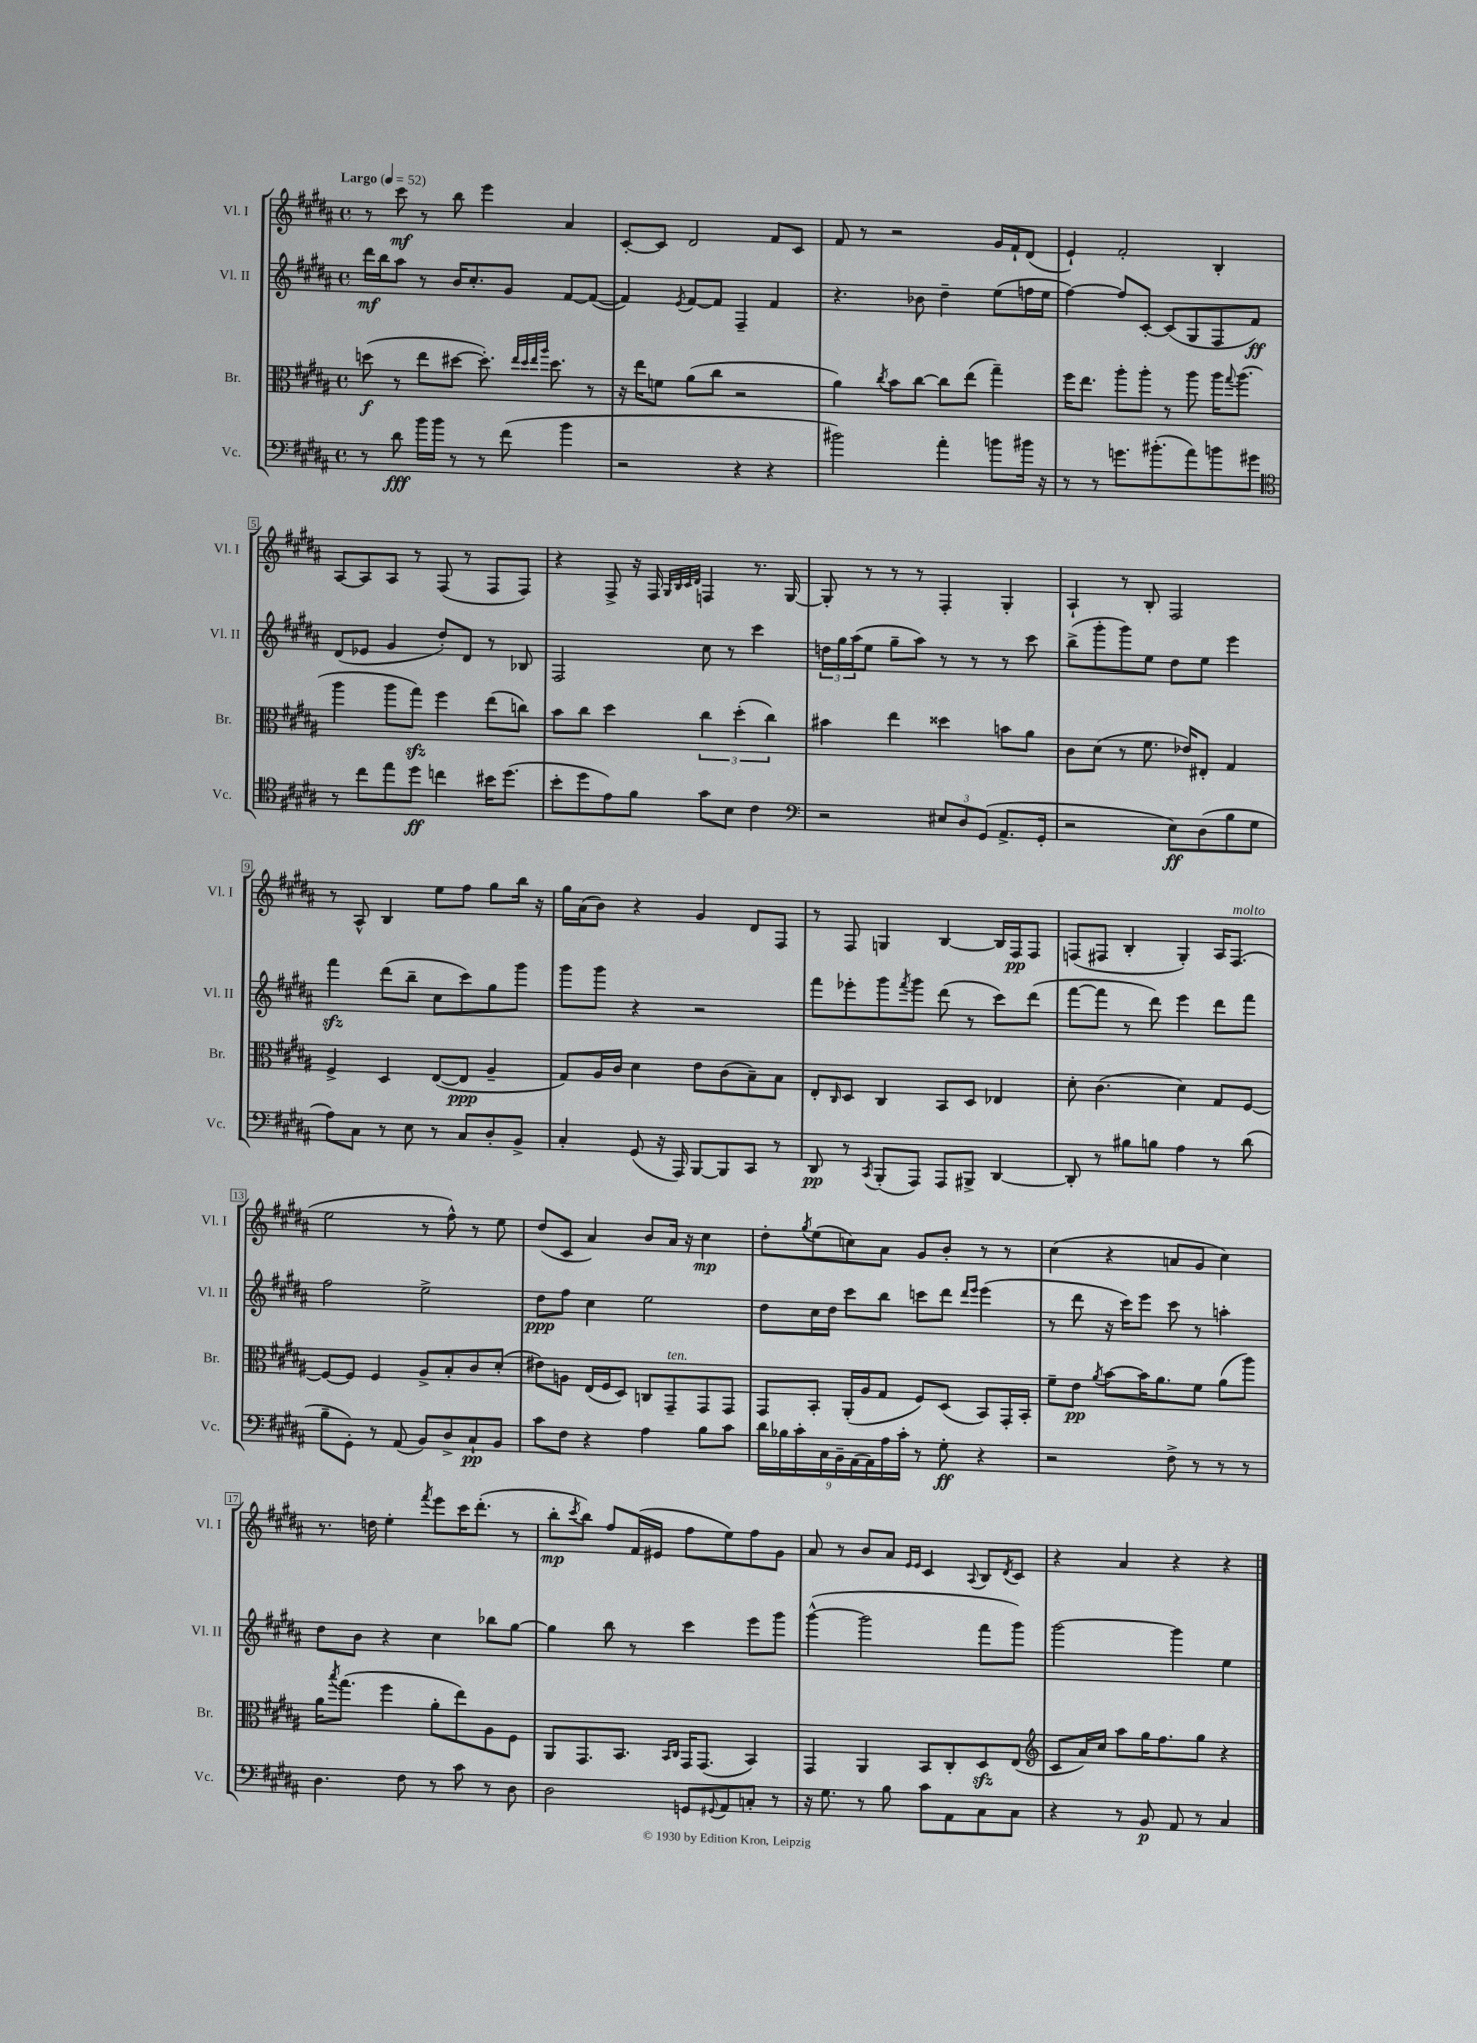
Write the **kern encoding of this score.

**kern	**kern	**kern	**kern
*staff4	*staff3	*staff2	*staff1
*clefF4	*clefC3	*clefG2	*clefG2
*k[f#c#g#d#a#]	*k[f#c#g#d#a#]	*k[f#c#g#d#a#]	*k[f#c#g#d#a#]
*M4/4	*M4/4	*M4/4	*M4/4
*met(c)	*met(c)	*met(c)	*met(c)
*MM52	*MM52	*MM52	*MM52
8r	(8dd	16ddd#	8r
.	.	16bb	.
8d#	8r	8aa#	8ccc#
16b	8ee	8r	8r
16b	.	.	.
8r	[8dd#	16b	8bb
.	.	8.cc#'	.
8r	8.dd#'])	.	4eee
(8f#	.	8g#	.
.	32qqee	.	.
.	32qqdd#	.	.
.	32qqee	.	.
.	32qqaa#	.	.
.	8.dd#	.	.
4b	.	[8f#	4a#
.	8r	(8f#_	.
=	=	=	=
2r	16r	4f#])	[8c#'
.	16ee	.	.
.	8f	.	8c#]
.	.	8qe	.
.	(8a#	[8f#	2d#
.	8cc#	8f#]	.
4r	2r	4F#~	.
4r	.	4f#	8f#
.	.	.	8c#
=	=	=	=
2b#)	4a#)	4.r	8f#
.	.	.	8r
.	8qcc#	.	.
.	8b	.	2r
.	[8cc#	8b-	.
4a#'	8cc#]	4dd#~	.
.	(8ee	.	.
8b	4gg#~)	(8ee	16g#
.	.	.	16f#`
16b#	.	16ff	(8d#
16r	.	16ee	.
=	=	=	=
8r	16ff#	[4ff#)	4e`)
.	8.ee	.	.
8r	.	.	.
8.g	8aa#'	8ff#]	2f#'
.	8aa#'	[8c#'	.
(8.b#'	.	.	.
.	8r	(8c#]	.
8a#)	8aa#	8G#	.
8b	16aa#	8F#	4B'
.	8qqgg#	.	.
.	(8.aa#	.	.
8g#	.	8f#)	.
=	=	=	=
*clefC4	*	*	*
8r	4aa#	(8d#	[8A#
8cc#	.	8e-	8A#]
8ee	8aa#	4g#	8A#
8dd#	8gg#)	.	8r
4cc	4ff#	8dd#')	(8F#
.	.	8d#	8r
16b#	(8ee	8r	8F#
(8.dd#	.	.	.
.	8cc)	8B-	8F#)
=	=	=	=
8b'	8b	2F#	4r
8dd#	8cc#	.	.
8e)	4dd#	.	8F#^
8f#	.	.	16r
.	.	.	16F#
.	.	.	32qqG#
.	.	.	32qqB
.	.	.	32qqc#
.	.	.	32qqd#
8g#	6cc#	8cc#	4F
8B	.	8r	.
.	(6dd#'	.	.
4c#	.	4ccc#	8.r
.	6cc#)	.	.
.	.	.	[16G#
=	=	=	=
*clefF4	*	*	*
2r	4b#	24dd	8G#']
.	.	24gg#	.
.	.	(24aa#	.
.	.	8ee	8r
.	4ee	8gg#~	8r
.	.	8aa#)	8r
12E#	4dd##	8r	4F#'
12D#	.	.	.
.	.	8r	.
(12GG#	.	.	.
8.AA#^	8b	8r	4G#'
.	8a#	8ccc#	.
16GG#'	.	.	.
=	=	=	=
2r	8c#	(8bb^	4A#`
.	(8d#	8ggg#'	.
.	8r	8ggg#)	8r
.	8.f#	8ee	8B'
8E)	.	8dd#	2F#
.	16e-)	.	.
(8D#	8E#'	8ee	.
8B	4G#	4eee	.
8G#	.	.	.
=	=	=	=
8A#)	4F#^	4fff#	8r
8C#	.	.	8A#^^
8r	4D#	(8ddd#	4B
8E	.	8bb~	.
8r	([8E	8cc#	8ee
8C#	8E]	8ccc#)	8ff#
8D#'	4A#~	8gg#	8gg#
8BB^	.	8ggg#	16bb
.	.	.	16r
=	=	=	=
4C#'	8G#)	8ggg#	16gg#
.	.	.	(16a#
.	16A#	8ggg#	8b)
.	16c#	.	.
(8GG#	4d#	4r	4r
16r	.	.	.
16AAA#)	.	.	.
[8BBB	8e	2r	4g#
8BBB]	(8c#	.	.
8CC#	8B~)	.	8d#
8r	8B	.	8F#
=	=	=	=
8DD#	8E'	8fff#	8r
.	16qqC#	.	.
8r	8D#	8eee-'	8F#
8qCC#	.	.	.
(8BBB'	4C#	8ggg#	4G
.	.	8qfff#	.
8AAA#)	.	8ggg#	.
8AAA#	8BB	(8ddd#	[4B
8BBB#^	8D#	8r	.
[4DD#	4E-	8ccc#)	16B]
.	.	.	16F#
.	.	(8ddd#	8F#
=	=	=	=
8DD#']	8d#'	[8fff#	(8F
8r	(4.c#	8fff#]	8F#
8B#	.	8r	4B'
8B	.	8ddd#)	.
4A#	4d#)	4eee	4G#')
8r	8G#	8ddd#	16A#
.	.	.	(8.F#
(8d#	[8F#	8fff#	.
=	=	=	=
8B~	8F#_	2ff#	2ee
8GG#')	8F#]	.	.
8r	4F#	.	.
(8AA#	.	.	.
8BB)	8A#^	2ee^	8r
8D#^	8B'	.	8ff#^^)
8C#`	8c#	.	8r
8BB	(8d#'	.	8ee
=	=	=	=
8c#	8e#)	8dd#	(8dd#
8F#	8A	8ff#	8c#
4r	(16E	4cc#	4a#)
.	16F#	.	.
.	8D#)	.	.
4A#	8C	2ee	8b
.	8GG#~	.	16a#
.	.	.	16r
8B	8GG#	.	4cc#
8c#	8GG#	.	.
=	=	=	=
18d#	8GG#	8dd#	8dd#'
18B-	.	.	.
18c#'	.	.	.
.	.	.	8qgg#
.	8BB'	16cc#	(8ee
18C#	.	.	.
.	.	16dd#	.
18BB~	.	.	.
.	(16AA#'	8ccc#	8cc)
(18AA#	.	.	.
.	16A#	.	.
18AA#)	.	.	.
.	8G#	8bb	8a#
18A#	.	.	.
18c#'	.	.	.
8r	8F#)	8ccc	8g#
8G#'	(8D#	8ddd#	8b'
.	.	16qqddd#	.
.	.	16qqeee	.
4r	8BB)	(4eee	8r
.	16GG#'	.	8r
.	16BB'	.	.
=	=	=	=
2r	8f#~	8r	(4cc#
.	8e	8ddd#	.
.	8qa#	.	.
.	[8b	16r	4r
.	.	16ccc#)	.
.	16b]	8eee	.
.	8.a#	.	.
8F#^	.	8ccc#	8a
8r	8f#	8r	8g#
8r	(8a#	4aa'	4cc#)
8r	8aa#)	.	.
=	=	=	=
4.D#	16a#	8dd#	8.r
.	8qbb	.	.
.	(8.gg#	.	.
.	.	8b	.
.	.	.	16dd
.	4ff#	4r	4ee'
8F#	.	.	.
.	.	.	8qfff#
8r	8a#'	4cc#	8eee
8c#	8ee)	.	16ccc#
.	.	.	(8.ddd#'
8r	8A#	8bb-	.
8D#	8F#	[8gg#	8r
=	=	=	=
2D#	8AA#	4gg#]	8bb'
.	.	.	8qccc#
.	8.GG#	.	8bb)
.	.	8bb	8ff#
.	8.BB	.	.
.	.	8r	(16f#
.	.	.	16e#
.	16qqBB	.	.
.	16qqC#	.	.
8GG	16GG#	4ccc#	8ff#
.	(8.GG#	.	.
8qqGG#	.	.	.
8AA#	.	.	8ee)
8C'	4BB)	8eee	8ff#
8r	.	8ggg#	8g#
=	=	=	=
16r	4GG#	([4ggg#^^	8a#
8.G#	.	.	.
.	.	.	8r
8r	4AA#	2ggg#]	8b
8B	.	.	8a#
.	.	.	16qqe
.	.	.	16qqe
8c#	8BB	.	4c#
8AA#	8C#'	.	.
.	.	.	8qqA#
8C#	8D#	8fff#	8B
.	.	.	8qd#
8C#	(8E	8ggg#)	8c#
=	=	=	=
*	*clefG2	*	*
4r	8c#	[2ggg#	4r
.	16a#)	.	.
.	16cc#	.	.
8r	8aa#	.	4a#
8BB	16gg#	.	.
.	8.ff#	.	.
8AA#	.	4ggg#]	4r
8r	8gg#	.	.
4C#	4r	4ee	4r
==	==	==	==
*-	*-	*-	*-
